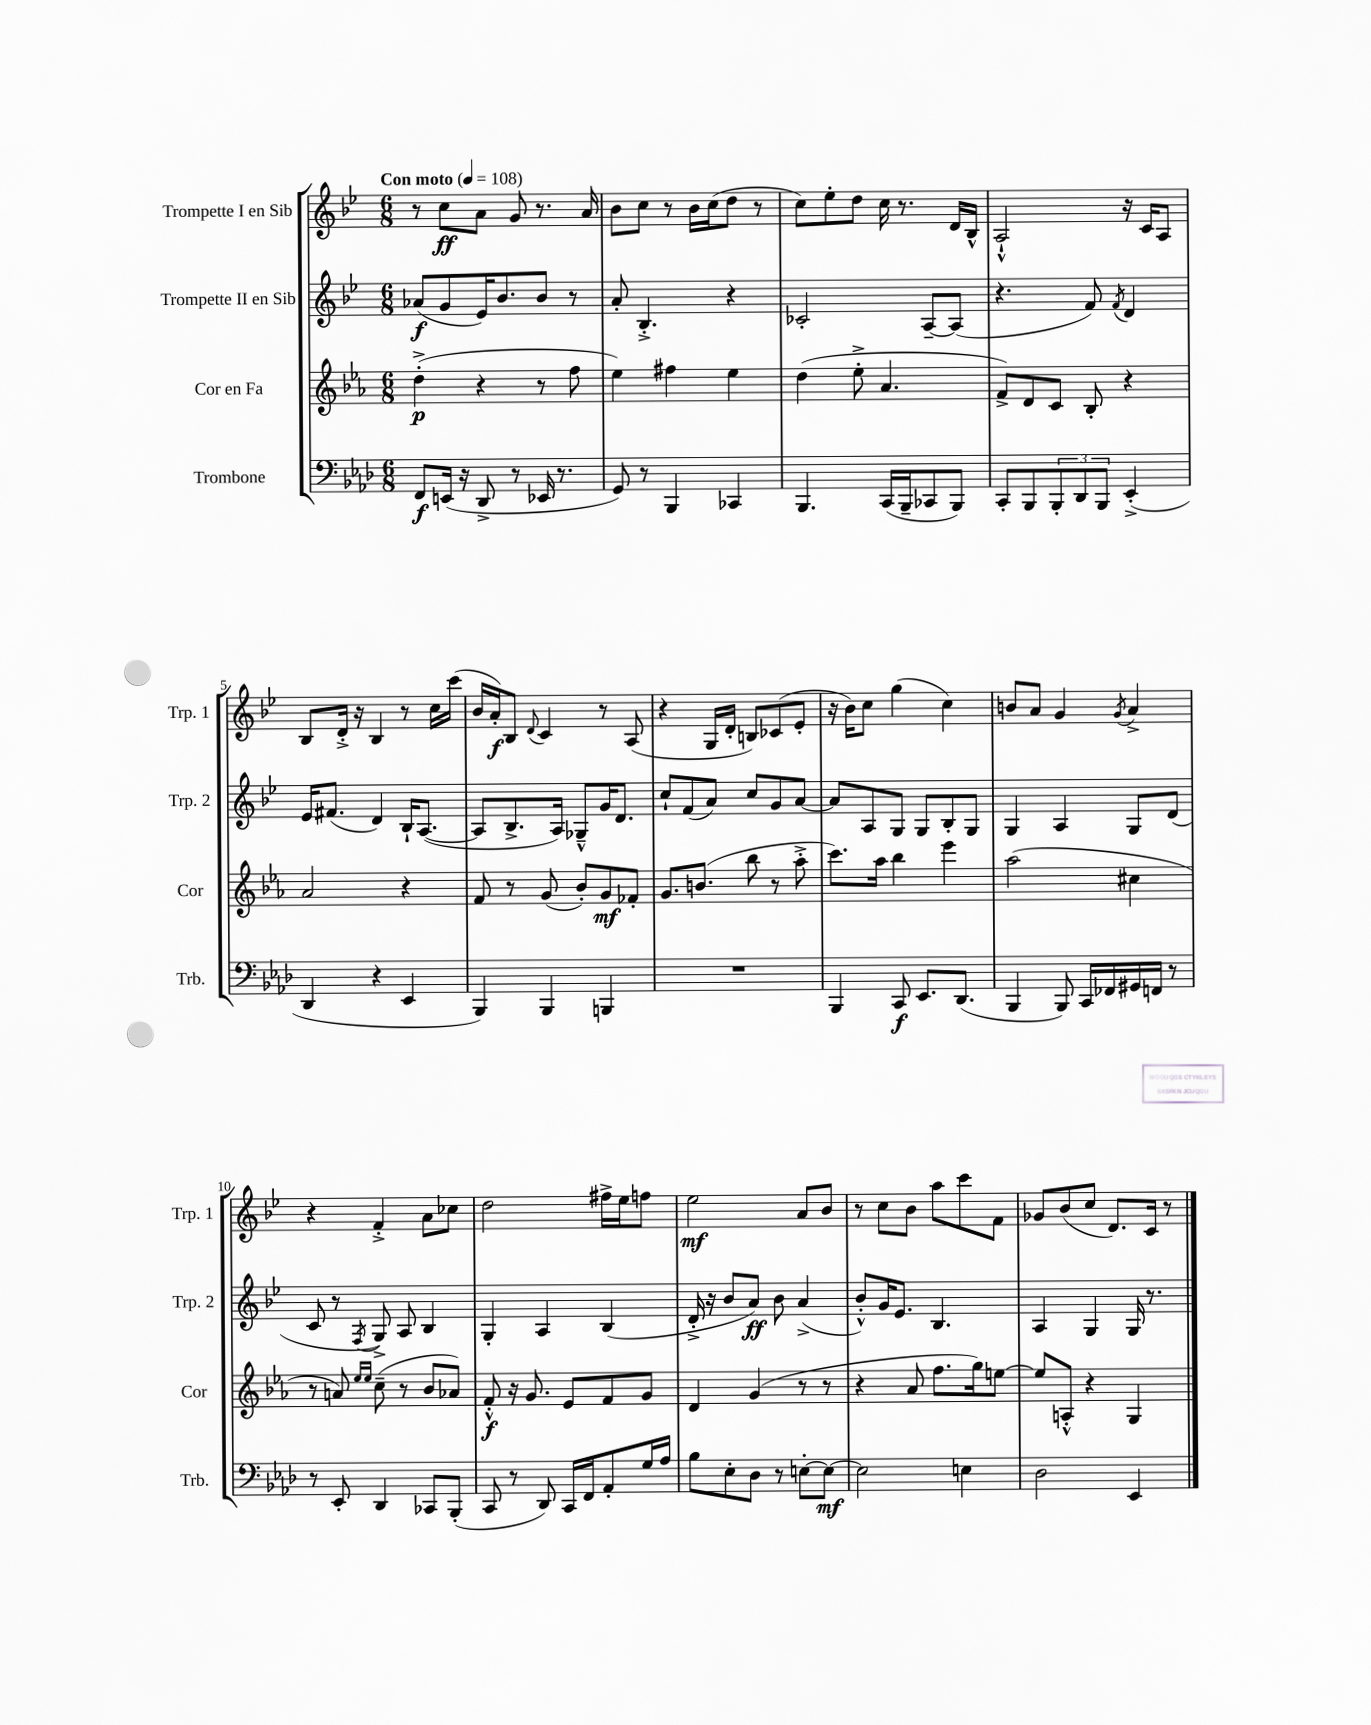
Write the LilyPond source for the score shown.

<<
\new StaffGroup <<
\new Staff = "s0" \with { instrumentName = "Trompette I en Sib" shortInstrumentName = "Trp. 1" } {
    \clef treble \key bes \major \numericTimeSignature \time 6/8 \tempo "Con moto" 4 = 108
    r8 c''8\ff a'8 g'8 r8. a'16 |
    bes'8 c''8 r8 bes'16 c''16( d''8 r8 |
    c''8) ees''8-. d''8 c''16 r8. d'16 bes16-^ |
    a2-!-^ r16 c'16 a8 |
    bes8 d'16-.-> r16 bes4 r8 c''16 c'''16( |
    bes'16 a'16-.\f) bes8 \appoggiatura { d'8 } c'4 r8 a8( |
    r4 g16 d'16-. b8) ces'8( ees'8-. |
    r16 bes'16) c''8 g''4( c''4) |
    b'8 a'8 g'4 \acciaccatura { g'8 } a'4-> |
    r4 f'4-.-> a'8 ces''8 |
    d''2 fis''16-> ees''16 f''8 |
    ees''2\mf a'8 bes'8 |
    r8 c''8 bes'8 a''8 c'''8 f'8 |
    ges'8 bes'8( c''8 d'8.) c'16 r8 \bar "|." |
}
\new Staff = "s1" \with { instrumentName = "Trompette II en Sib" shortInstrumentName = "Trp. 2" } {
    \clef treble \key bes \major \numericTimeSignature \time 6/8
    aes'8\f( g'8 ees'16) bes'8. bes'8 r8 |
    a'8-. bes4.-.-> r4 |
    ces'2-. a8~-- a8( |
    r4. f'8) \acciaccatura { f'8 } d'4 |
    ees'16 fis'8.( d'4) bes16-! a8.~( |
    a8 bes8.-> a16) ges8---^ g'16 d'8. |
    c''8-! f'8( a'8) c''8 g'8 a'8~ |
    a'8 a8 g8 g8 bes8-. g8 |
    g4 a4 g8 d'8( |
    c'8 r8 \acciaccatura { f8 } g8->) a8 bes4 |
    g4-. a4 bes4( |
    d'16-.-> r16 bes'8 a'8\ff) bes'8 a'4->( |
    bes'8-.-^) g'16 ees'8. bes4. |
    a4 g4 g16 r8. \bar "|." |
}
\new Staff = "s2" \with { instrumentName = "Cor en Fa" shortInstrumentName = "Cor" } {
    \clef treble \key ees \major \numericTimeSignature \time 6/8
    d''4-.->\p( r4 r8 f''8 |
    ees''4) fis''4 ees''4 |
    d''4( ees''8-.-> aes'4. |
    f'8->) d'8 c'8 bes8-. r4 |
    aes'2 r4 |
    f'8 r8 g'8( bes'8-.) g'8\mf fes'8-. |
    g'8. b'8.( bes''8 r8 aes''8-.-> |
    c'''8.) aes''16 bes''4 ees'''4 |
    aes''2( cis''4 |
    r8 a'8) \grace { ees''16 ees''16 } c''8--( r8 bes'8 aes'8) |
    f'8-.-^\f r16 g'8. ees'8 f'8 g'8 |
    d'4 g'4( r8 r8 |
    r4 aes'8 f''8. g''16) e''8~ |
    e''8 a8-.-^ r4 g4 \bar "|." |
}
\new Staff = "s3" \with { instrumentName = "Trombone" shortInstrumentName = "Trb." } {
    \clef bass \key aes \major \numericTimeSignature \time 6/8
    f,8\f e,16( r16 des,8-> r8 ees,16 r8. |
    g,8) r8 bes,,4 ces,4 |
    bes,,4. c,16( bes,,16-- ces,8 bes,,8) |
    c,8-. bes,,8 \tuplet 3/2 { bes,,8-. des,8 bes,,8 } ees,4-.->( |
    des,4 r4 ees,4 |
    bes,,4) bes,,4 b,,4 |
    R2. |
    bes,,4 c,8\f ees,8. des,8.( |
    bes,,4 bes,,8) c,16 fes,16 gis,16 f,16 r8 |
    r8 ees,8-. des,4 ces,8 bes,,8-.( |
    c,8 r8 des,8) c,16 f,16 aes,8-. g16 aes16 |
    bes8 ees8-. des8 r8 e8~-. e8~\mf |
    e2 e4 |
    des2 ees,4 \bar "|." |
}
>>
>>
